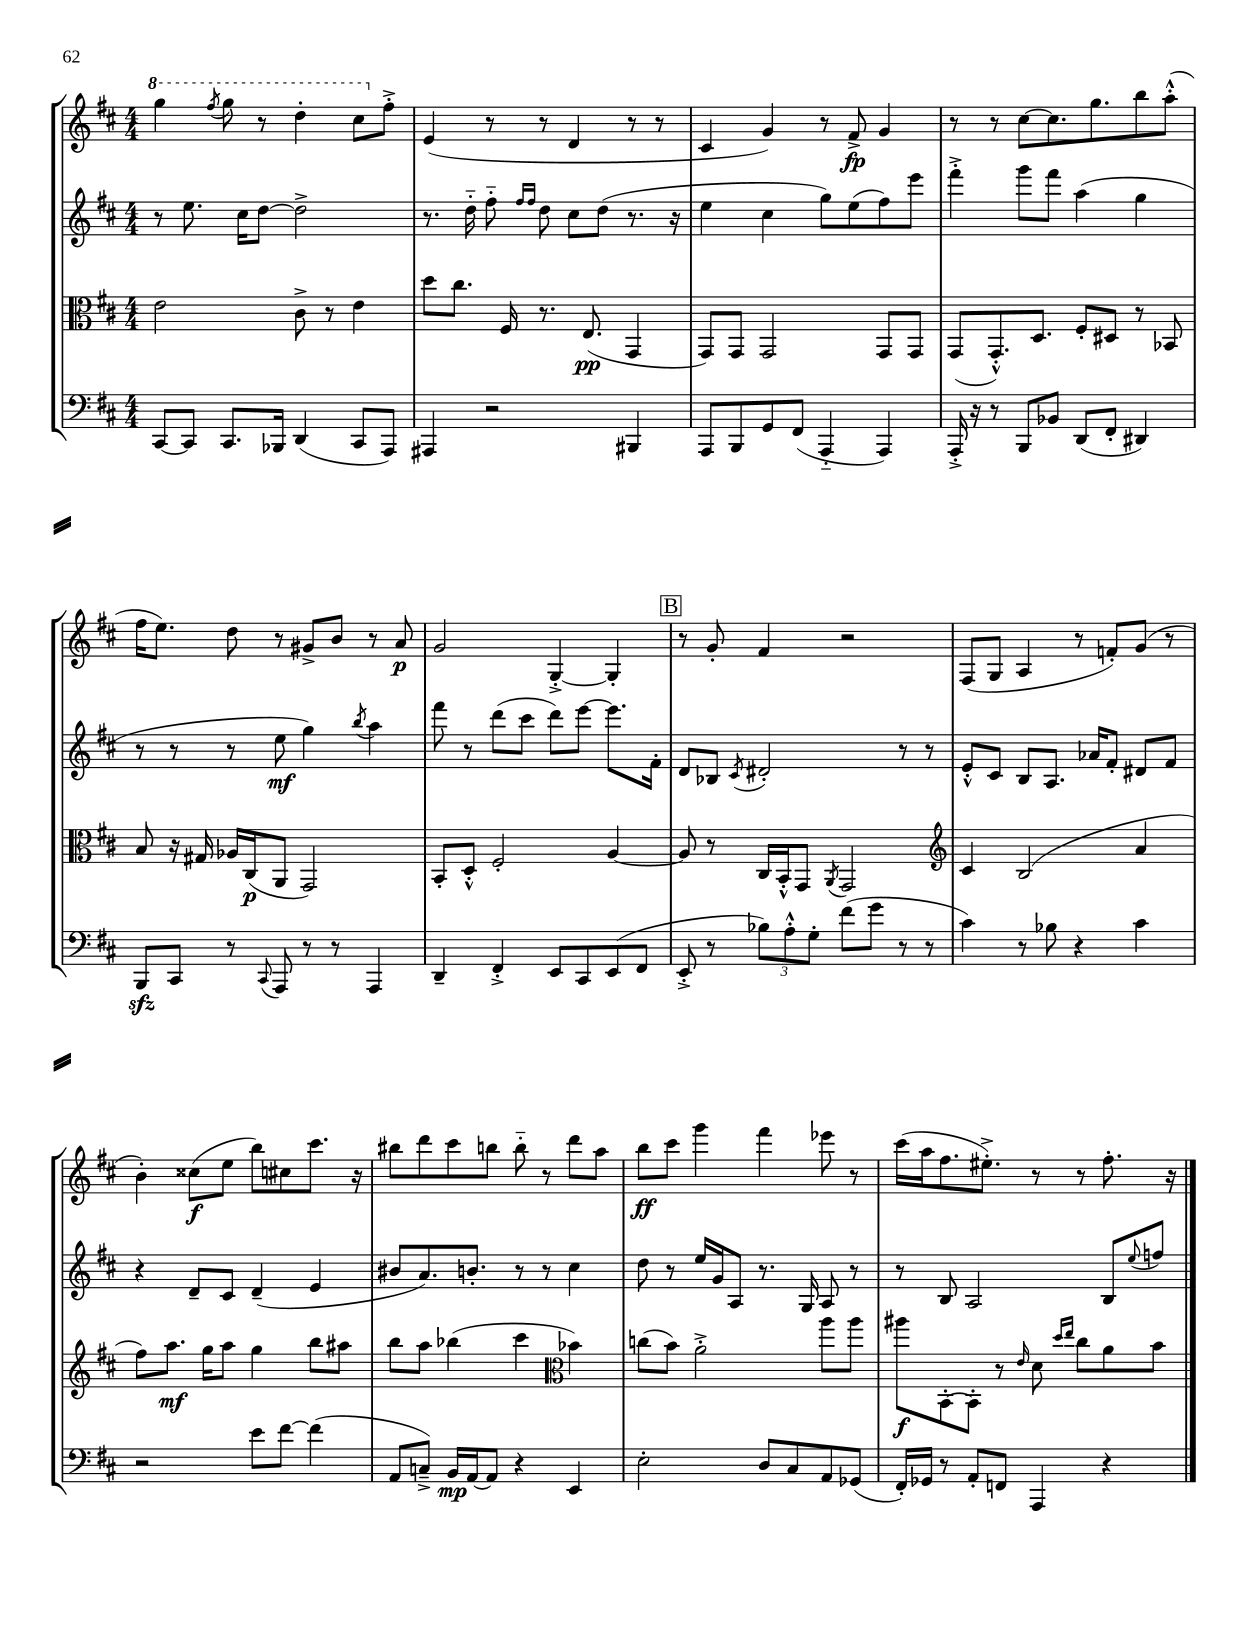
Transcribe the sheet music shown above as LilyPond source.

<<
\new StaffGroup <<
\new Staff = "s0" {
    \clef treble \key d \major \numericTimeSignature \time 4/4
    \ottava #1 g'''4 \acciaccatura { fis'''8 } g'''8 r8 d'''4-. cis'''8 \ottava #0 fis''8-.-> |
    e'4( r8 r8 d'4 r8 r8 |
    cis'4 g'4) r8 fis'8->\fp g'4 |
    r8 r8 cis''8~ cis''8. g''8. b''8 a''8-.-^( |
    fis''16 e''8.) d''8 r8 gis'8-> b'8 r8 a'8\p |
    g'2 g4~-.-> g4-. |
    \mark \markup { \box "B" } r8 g'8-. fis'4 r2 |
    fis8( g8 a4 r8 f'8-.) g'8( r8 |
    b'4-.) cisis''8\f( e''8 b''8) cis''8 cis'''8. r16 |
    bis''8 d'''8 cis'''8 b''8 b''8-_ r8 d'''8 a''8 |
    b''8\ff cis'''8 g'''4 fis'''4 ees'''8 r8 |
    cis'''16( a''16 fis''8. eis''8.-.->) r8 r8 fis''8.-. r16 \bar "|." |
}
\new Staff = "s1" {
    \clef treble \key d \major \numericTimeSignature \time 4/4
    r8 e''8. cis''16 d''8~ d''2-> |
    r8. d''16-_ fis''8-_ \grace { fis''16 fis''16 } d''8 cis''8 d''8( r8. r16 |
    e''4 cis''4 g''8) e''8( fis''8) e'''8 |
    fis'''4-.-> g'''8 fis'''8 a''4( g''4 |
    r8 r8 r8 e''8\mf g''4) \acciaccatura { b''8 } a''4 |
    fis'''8 r8 d'''8( cis'''8 d'''8) e'''8~ e'''8. fis'16-. |
    \mark \markup { \box "B" } d'8 bes8 \acciaccatura { cis'8 } dis'2-. r8 r8 |
    e'8-.-^ cis'8 b8 a8. aes'16 fis'8-. dis'8 fis'8 |
    r4 d'8-- cis'8 d'4--( e'4 |
    bis'8 a'8.) b'8.-. r8 r8 cis''4 |
    d''8 r8 e''16 g'16 a8 r8. g16 a8 r8 |
    r8 b8 a2 b8 \appoggiatura { e''8 } f''8 \bar "|." |
}
\new Staff = "s2" {
    \clef alto \key d \major \numericTimeSignature \time 4/4
    e'2 cis'8-> r8 e'4 |
    d''8 cis''8. fis16 r8. e8.\pp( g,4 |
    g,8) g,8 g,2 g,8 g,8 |
    g,8( g,8.-.-^) d8. fis8-. dis8 r8 bes,8 |
    b8 r16 gis16 aes16 cis16\p( a,8 g,2) |
    b,8-. d8-.-^ fis2-. a4~ |
    \mark \markup { \box "B" } a8 r8 cis16 b,16-.-^ g,8 \acciaccatura { a,8 } g,2 |
    \clef treble cis'4 b2( a'4 |
    fis''8) a''8.\mf g''16 a''8 g''4 b''8 ais''8 |
    b''8 a''8 bes''4( cis'''4 \clef alto bes'4) |
    c''8( b'8) a'2-.-> a''8 a''8 |
    ais''8\f b,8~-. b,8-. r8 \grace { e'16 } d'8 \grace { d''16 e''16 } cis''8 a'8 b'8 \bar "|." |
}
\new Staff = "s3" {
    \clef bass \key d \major \numericTimeSignature \time 4/4
    cis,8~ cis,8 cis,8. bes,,16 d,4( cis,8 a,,8) |
    ais,,4 r2 bis,,4 |
    a,,8 b,,8 g,8 fis,8( a,,4-_ a,,4) |
    a,,16-.-> r16 r8 b,,8 bes,8 d,8( fis,8-. dis,4) |
    b,,8\sfz cis,8 r8 \appoggiatura { cis,8 } a,,8 r8 r8 a,,4 |
    d,4-- fis,4-.-> e,8 cis,8 e,8( fis,8 |
    \mark \markup { \box "B" } e,8-.-> r8 \tuplet 3/2 { bes8) a8-.-^ g8-. } fis'8( g'8 r8 r8 |
    cis'4) r8 bes8 r4 cis'4 |
    r2 e'8 fis'8~ fis'4( |
    a,8 c8--->) b,16\mp a,16~ a,8 r4 e,4 |
    e2-. d8 cis8 a,8 ges,8( |
    fis,16-.) ges,16 r8 a,8-. f,8 a,,4 r4 \bar "|." |
}
>>
>>
\layout { \context { \Score \remove "Bar_number_engraver" } }
